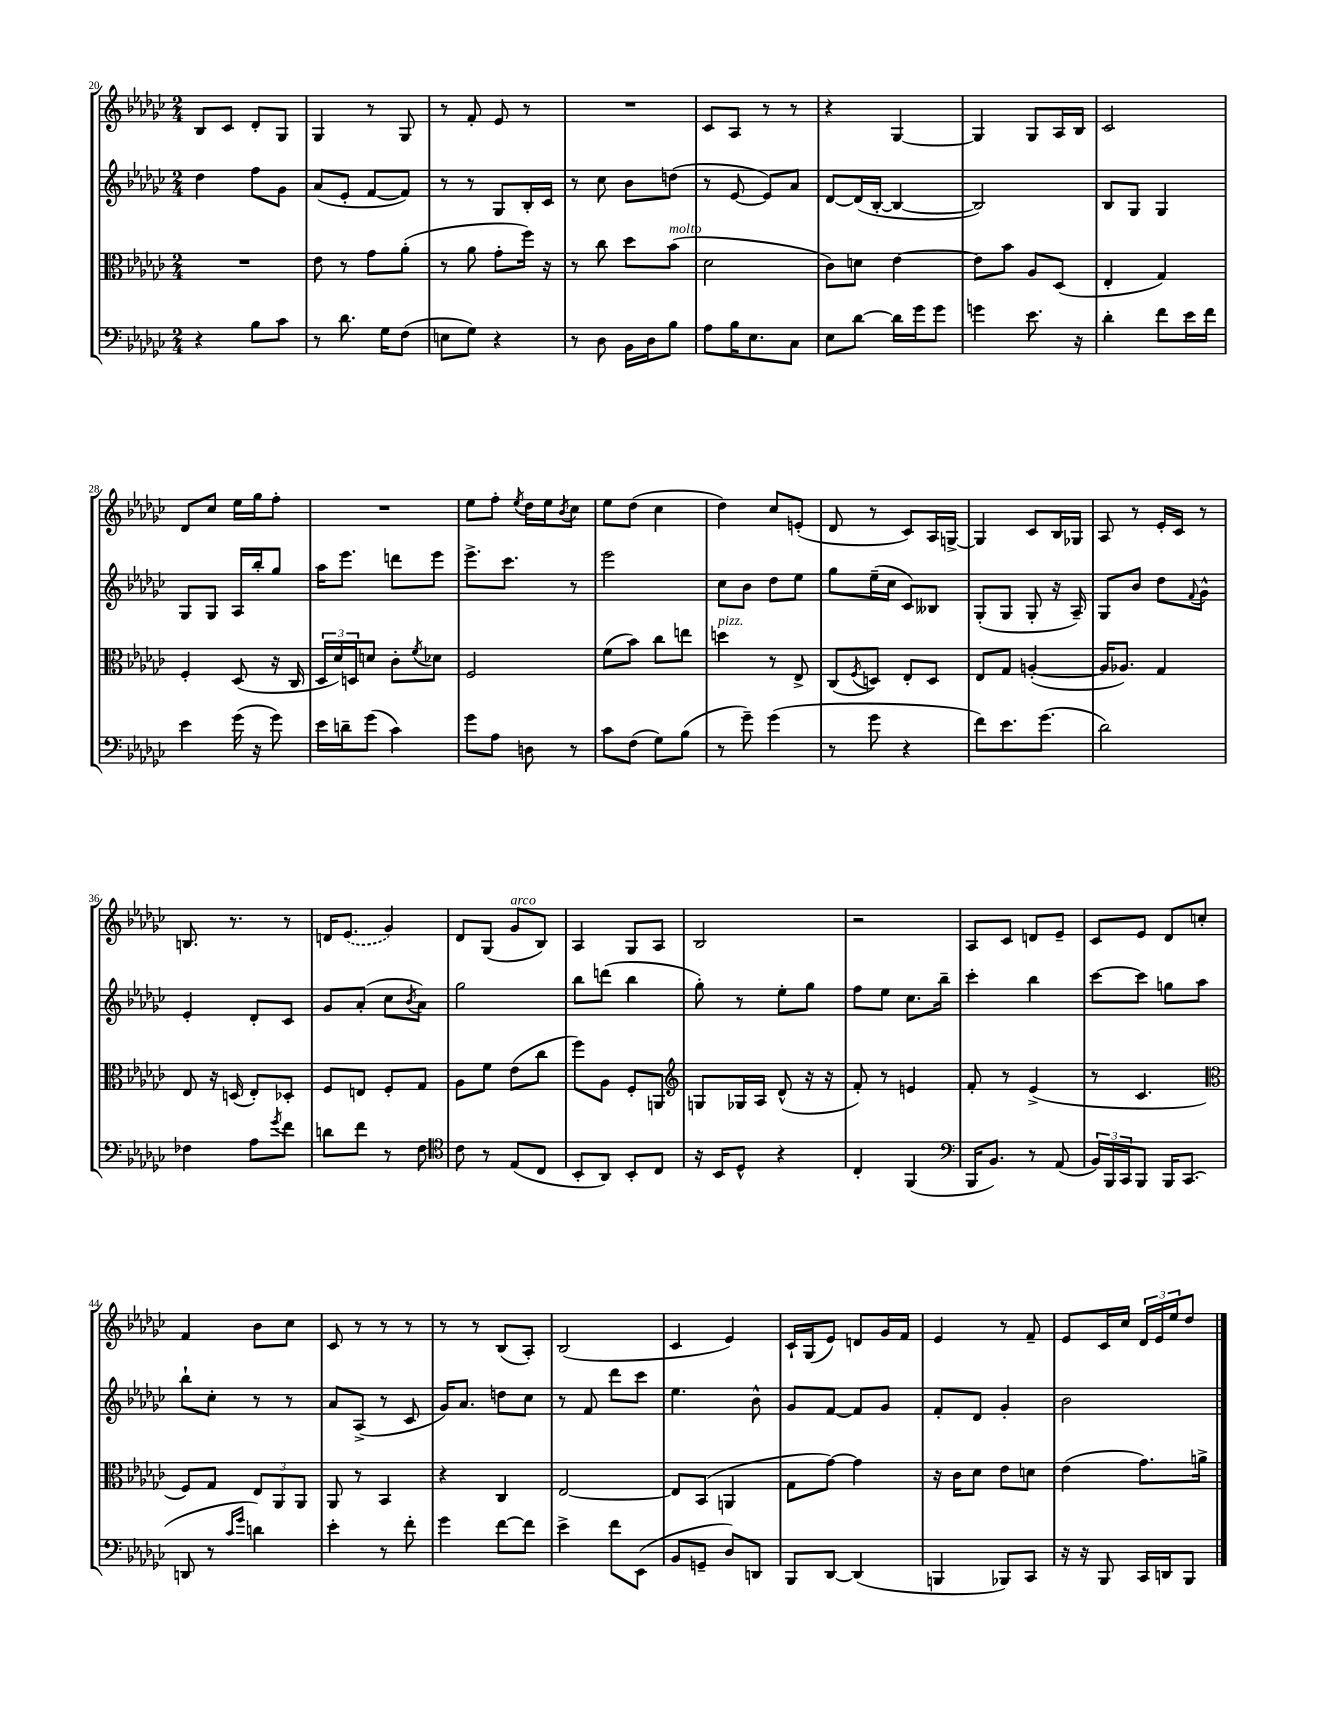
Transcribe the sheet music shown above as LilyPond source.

<<
\new StaffGroup <<
\new Staff = "s0" {
    \clef treble \key ges \major \numericTimeSignature \time 2/4
    bes8 ces'8 des'8-. ges8 |
    ges4 r8 ges8 |
    r8 f'8-. ees'8 r8 |
    R2 |
    ces'8 aes8 r8 r8 |
    r4 ges4~ |
    ges4 ges8 aes16 bes16 |
    ces'2 |
    des'8 ces''8 ees''16 ges''16 f''8-. |
    R2 |
    ees''8 f''8-. \acciaccatura { ees''8 } des''16 ees''16 \acciaccatura { bes'8 } ces''8 |
    ees''8 des''8( ces''4 |
    des''4) ces''8 e'8-.( |
    des'8 r8 ces'8) aes16 g16~-> |
    g4 ces'8 bes16 ges16 |
    aes8 r8 ees'16-. ces'16 r8 |
    b8. r8. r8 |
    d'16 \once \slurDashed ees'8.( ges'4) |
    des'8 ges8( ges'8^\markup { \italic "arco" } bes8) |
    aes4 ges8 aes8 |
    bes2 |
    r2 |
    aes8 ces'8 d'8 ees'8-- |
    ces'8 ees'8 des'8 c''8-. |
    f'4 bes'8 ces''8 |
    ces'8 r8 r8 r8 |
    r8 r8 bes8( aes8-.) |
    bes2( |
    ces'4 ees'4) |
    ces'16-! ges16( ees'8) d'8 ges'16 f'16 |
    ees'4 r8 f'8-- |
    ees'8 ces'16 ces''16 \tuplet 3/2 { des'16 ees'16 ees''16 } des''8 \bar "|." |
}
\new Staff = "s1" {
    \clef treble \key ges \major \numericTimeSignature \time 2/4
    des''4 f''8 ges'8 |
    aes'8( ees'8-. f'8~ f'8) |
    r8 r8 ges8 bes16-. ces'16 |
    r8 ces''8 bes'8 d''8( |
    r8 ees'8~ ees'8) aes'8 |
    des'8~ des'16( bes16~-. bes4~ |
    bes2) |
    bes8 ges8 ges4 |
    ges8 ges8 aes16 bes''16-. ges''8 |
    aes''16 ees'''8. d'''8 ees'''8 |
    ees'''8.-> ces'''8. r8 |
    ees'''2 |
    ces''8 bes'8 des''8 ees''8 |
    ges''8 ees''16--( ces''16 ces'8) beses8 |
    ges8-.( ges8 ges8-. r16 aes16--) |
    ges8 bes'8 des''8 \appoggiatura { f'8 } ges'8-^ |
    ees'4-. des'8-. ces'8 |
    ges'8 aes'8-.( ces''8 \acciaccatura { bes'8 } aes'8) |
    ges''2 |
    bes''8 d'''8( bes''4 |
    ges''8-.) r8 ees''8-. ges''8 |
    f''8 ees''8 ces''8. bes''16-- |
    ces'''4-. bes''4 |
    ces'''8~ ces'''8 g''8 aes''8 |
    bes''8-! ces''8-. r8 r8 |
    aes'8 aes8->( r8 ces'8 |
    ges'16) aes'8. d''8 ces''8 |
    r8 f'8 des'''8 ces'''8 |
    ees''4. bes'8-^ |
    ges'8 f'8~ f'8 ges'8 |
    f'8-. des'8 ges'4-. |
    bes'2 \bar "|." |
}
\new Staff = "s2" {
    \clef alto \key ges \major \numericTimeSignature \time 2/4
    R2 |
    ees'8 r8 ges'8 aes'8-.( |
    r8 aes'8 ges'8-. f''16) r16 |
    r8 ces''8 des''8 bes'8^\markup { \italic "molto" }( |
    des'2 |
    ces'8) d'8 ees'4~ |
    ees'8 bes'8 aes8 des8( |
    ees4-. ges4) |
    f4-. des8( r16 ces16 |
    \tuplet 3/2 { des16 des'16) d16 } d'8 ces'8-. \acciaccatura { f'8 } des'8 |
    f2 |
    f'8( bes'8) ces''8 e''8 |
    d''4^\markup { \italic "pizz." } r8 ees8-> |
    ces8( \acciaccatura { f8 } d8) ees8-. d8 |
    ees8 ges8 a4~-.( |
    a16 aes8.) ges4 |
    ees8 r16 d16( ees8-.) des8-. |
    f8 e8 f8-. ges8 |
    aes8 f'8 ees'8( ces''8 |
    f''8) aes8 f8-. a,8 |
    \clef treble g8 ges16 aes16 des'8-^( r16 r16 |
    f'8-.) r8 e'4 |
    f'8-. r8 ees'4->( |
    r8 ces'4. |
    \clef alto f8) ges8 \tuplet 3/2 { ees8 aes,8 aes,8 } |
    aes,8 r8 bes,4 |
    r4 ces4 |
    ees2~ |
    ees8 bes,8( a,4 |
    ges8 ges'8~) ges'4 |
    r16 ces'16 des'8 ees'8 d'8 |
    ees'4( ges'8.) a'16-> \bar "|." |
}
\new Staff = "s3" {
    \clef bass \key ges \major \numericTimeSignature \time 2/4
    r4 bes8 ces'8 |
    r8 des'8. ges16 f8( |
    e8 ges8) r4 |
    r8 des8 bes,16 des16 bes8 |
    aes8 bes16 ees8. ces8 |
    ees8 des'8~ des'16 ges'16 ges'8 |
    g'4 ees'8. r16 |
    des'4-. f'8 ees'16 f'16 |
    ees'4 ges'16( r16 ges'8) |
    ees'16 d'16-- ges'8( ces'4) |
    ges'8 aes8 d8 r8 |
    ces'8 f8( ges8) bes8( |
    r8 ges'8--) ges'4( |
    r8 ges'8 r4 |
    f'8) ees'8. ges'8.( |
    des'2) |
    fes4 aes8 \acciaccatura { ges'8 } f'8 |
    d'8 f'8 r8 f8 |
    \clef tenor ces'8 r8 ees8( ces8 |
    bes,8-. aes,8) bes,8-. ces8 |
    r16 bes,16 des8-^ r4 |
    ces4-. f,4( |
    \clef bass bes,,16 bes,8.) r8 aes,8( |
    \tuplet 3/2 { bes,16) bes,,16 ces,16 } bes,,8 bes,,16 ces,8.( |
    d,8 r8 \grace { ces'16 ges'16 } d'4) |
    ees'4-. r8 f'8-. |
    ges'4 f'8~ f'8 |
    ees'4-> f'8 ees,8( |
    bes,8 g,8-- des8) d,8 |
    bes,,8 des,8~ des,4( |
    b,,4 bes,,8) ces,8 |
    r16 r16 bes,,8 ces,16 d,16 bes,,8 \bar "|." |
}
>>
>>
\layout { \context { \Score currentBarNumber = #20 } }
